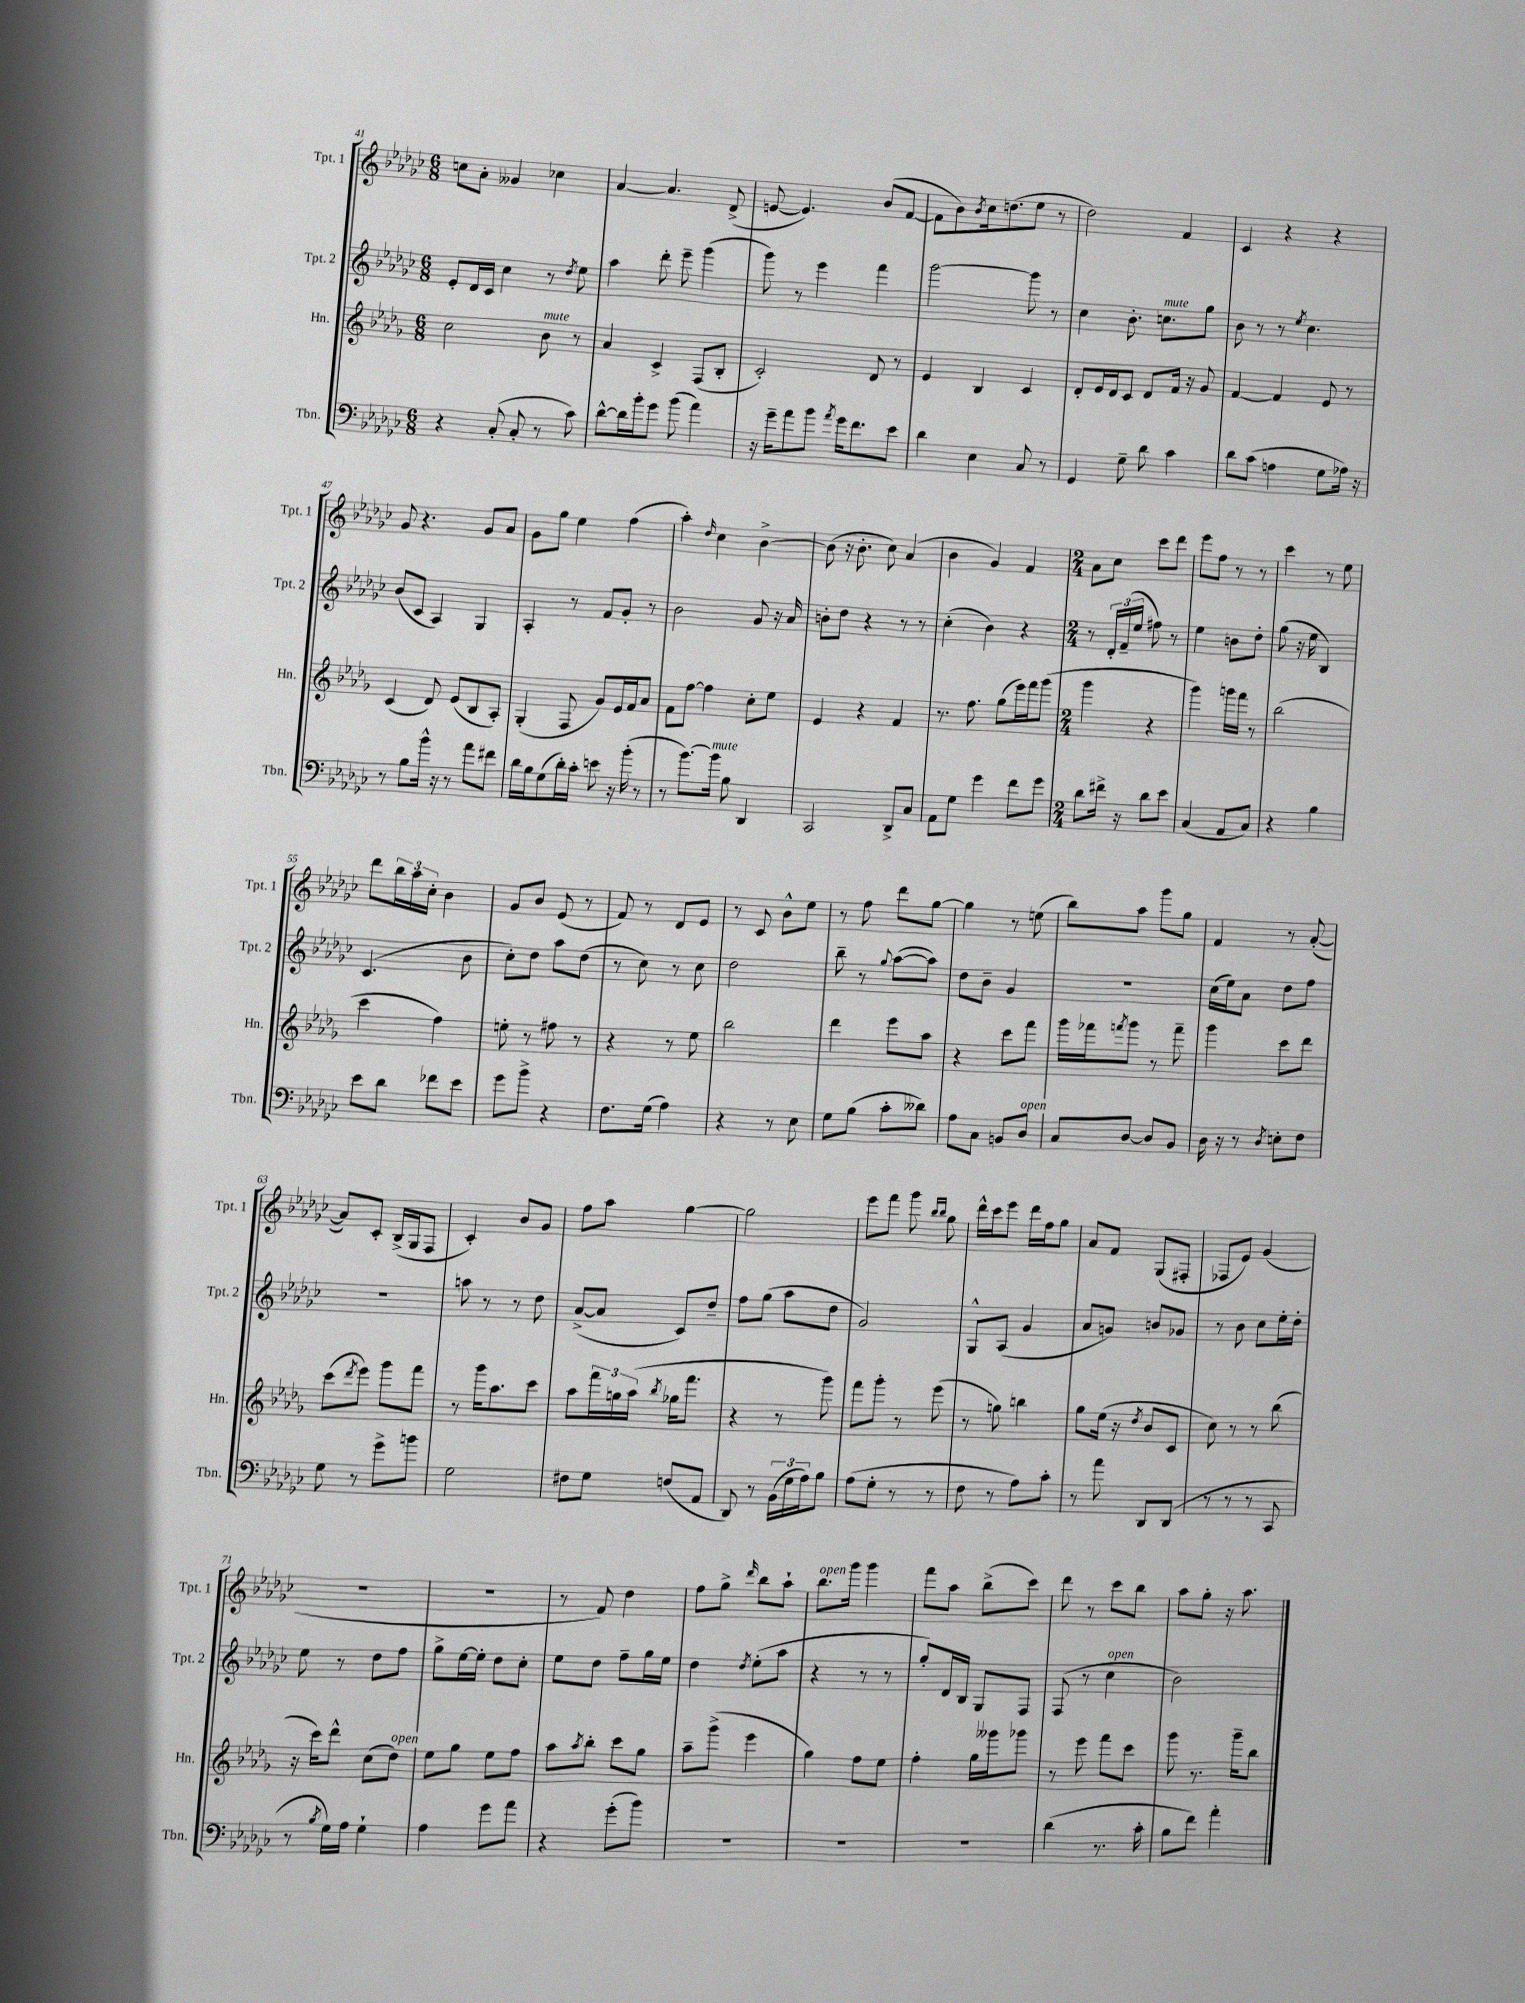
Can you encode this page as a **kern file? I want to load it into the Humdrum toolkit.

**kern	**kern	**kern	**kern
*part4	*part3	*part2	*part1
*staff4	*staff3	*staff2	*staff1
*I"Tbn.	*I"Hn.	*I"Tpt. 2	*I"Tpt. 1
*I'Tbn.	*I'Hn.	*I'Tpt. 2	*I'Tpt. 1
*clefF4	*clefG2	*clefG2	*clefG2
*k[b-e-a-d-g-c-]	*k[b-e-a-d-g-]	*k[b-e-a-d-g-c-]	*k[b-e-a-d-g-c-]
*M6/8	*M6/8	*M6/8	*M6/8
=41	=41	=41	=41
4r	2cc\	8e-'/L	8ccn\L
.	.	16d-/L	8a-'\J
.	.	16c-/JJ	.
(8C-'/	.	4cc-\	4g--X/
8C-'/	.	.	.
!	!LO:TX:a:i:t=mute	!	!
8r	8b-\	8r	4cc-X\
.	.	8qdd-/	.
8c-\)	8r	8ee-\	.
=42	=42	=42	=42
[8d-^^\L	4a-/	4aa-\	[4a-/
16d-\L]	.	.	.
16b-'\J	.	.	.
8g-\J	4c^/	8ddd-'\	4.a-/]
(8b-\	.	8eee-~\	.
4a-\)	(8F/L	(4ggg-\	.
.	8B-'/J	.	(8d-^/
=43	=43	=43	=43
16r	2c'/)	8ggg-\)	[8en/
16g-~\KL	.	.	.
8a-\	.	8r	4.e/])
8b-\J	.	4eee-\	.
8qa-/	.	.	.
16g-\KL	.	.	.
8.f\	.	.	.
.	8d-/	4fff\	(8b-/L
8e-\J	8r	.	[8f/J
=44	=44	=44	=44
4d-\	4e-/	[2ggg-\	8f\L]
.	.	.	8b-\)
.	.	.	8qb-/
4E-\	4B-/	.	16cc-\k
.	.	.	(8.ddn\
8C-/	4c/	8ggg-\]	8ee-\J
8r	.	8r	8r
=45	=45	=45	=45
4GG-/	8d-'/L	4cc-\	2dd-\)
.	16e-/L	.	.
.	16d-/J	.	.
8G-~\	8c/J	8.b-'\	.
8d-\	8d-/L	.	.
!	!	!LO:TX:a:i:t=mute	!
.	.	8.ccn\L	.
4c-\	16f/Jk	.	4f/
.	16r	.	.
.	8g-/	8gg-\J	.
=46	=46	=46	=46
8d-\L	[4f/	8b-\	4c-/
(8c-\J	.	8r	.
4An\	4f/]	8r	4r
.	.	8qee-/	.
.	.	4.cc-\	.
8G-\L	8e-/	.	4r
16A-X\Jk)	8r	.	.
16r	.	.	.
!!LO:LB:g=z
=47	=47	=47	=47
8r	(4c/	(8b-/L	8g-/
8B-\L	.	8c-/J	4.r
16b-^^\Jk	8d-/)	4A-/)	.
16r	.	.	.
8r	(8e-/L	.	.
8a-\L	8B-/	4G-/	8g-/L
8f#X\J	8A-'/J)	.	8a-/J
=48	=48	=48	=48
16d-\LL	(4G-'/	4A-'/	8g-\L
16B-\J	.	.	.
(8G-\	.	.	8gg-\J
16d-'\L)	8F/	8r	4ee-\
16c-'\JJ	.	.	.
8en\	8g-/L)	8f/L	.
16r	16e-/L	8g-'/J	(4ff\
(16b-'\	16f/J	.	.
8r	8a-/J	8r	.
=49	=49	=49	=49
8r	8f\L	2b-\	4aa-'\)
[8.b-\L)	[8ff\J	.	.
.	.	.	16qqdd-/
.	4ff\]	.	4cc-\
!LO:TX:a:i:t=mute	!	!	!
16b-\Jk]	.	.	.
8B-\	.	.	.
4DD-/	8cc'\L	8g-/	[4b-^\
.	8ee-\J	16r	.
.	.	16a-/	.
=50	=50	=50	=50
2CC-/	4e-/	8bn'\L	(8b-\]
.	.	8dd-\J	16r
.	.	.	8.b-'\
.	4r	4r	.
.	.	.	8cc-\)
8DD-^/L	4f/	8r	(4a-/
8C-/J	.	8r	.
=51	=51	=51	=51
8AA-\L	8.r	(4cc-'\	4b-\
8G-\J	.	.	.
.	8.ff\	.	.
4g-\	.	4b-\)	4g-/)
.	(8gg-\L	.	.
8f\L	16eee-\L)	4r	4f/
.	16fff\J	.	.
8g-\J	(8ggg-\J	.	.
=52	=52	=52	=52
*M2/4	*M2/4	*M2/4	*M2/4
8d-\L	4ggg-\	8r	8a-\L
16f#X^\Jk	.	24d-'/LL	8cc-\J
.	.	(24f~/	.
16r	.	.	.
.	.	24ee-/JJ	.
8d-\L	4r	8ff#X\)	8ccc-\L
8e-\J	.	8r	8ddd-\J
=53	=53	=53	=53
(4C-/	4ggg-\)	4ee-\	8eee-\L
.	.	.	8ff\J
8AA-/L	16gggn\LL	8bn\L	8r
.	16fff\JJ	.	.
8C-/J)	8r	8dd-'\J	8r
=54	=54	=54	=54
4r	(2bb-\	(8gg-\	4ccc-\
.	.	16r	.
.	.	16ee-\	.
4B-\	.	4B-/)	8r
.	.	.	8ee-\
!!LO:LB:g=z
=55	=55	=55	=55
8e-\L	4ccc\	(4.c-/	8ddd-\L
8d-\J	.	.	24bb-\L
.	.	.	24aa-\
.	.	.	24cc-'\JJ
8f-X\L	4ff\)	.	4b-\
8e-\J	.	8b-\	.
=56	=56	=56	=56
8g-\L	8een'\	8cc-'\L)	8g-/L
8b-^\J	8r	8dd-\J	8b-/J
4r	8ff#X\	8aa-\L	(8e-/
.	8r	(8dd-\J	8r
=57	=57	=57	=57
8.F\L	4r	8r	8f/)
.	.	8cc-\)	8r
(16G-\Jk	.	.	.
4A-\)	8r	8r	8d-/L
.	8ee-\	8cc-\	8e-/J
=58	=58	=58	=58
4r	2bb-\	2dd-\	8r
.	.	.	8c-/
8r	.	.	8b-^^\L
8E-\	.	.	8ee-\J
=59	=59	=59	=59
8G-\L	4ddd-\	8bb-~\	8r
(8B-\J	.	8r	8ff\
.	.	8qqgg-/	.
8c-'\L	8eee-\L	([8aa-\L	8ddd-\L
8d--X\J)	8aa-\J	8aa-\J])	[8gg-\J
=60	=60	=60	=60
8A-\L	4r	8dd-\L	4gg-\]
8C-\J	.	8b-~\J	.
8BBn/L	8ccc\L	4g-/	8r
!LO:TX:a:i:t=open	!	!	!
8D-/J	8fff\J	.	(8een\
=61	=61	=61	=61
8C-/L	16ggg-\LL	2r	8bb-\L)
.	16fff-X\J	.	.
.	8qfffn/	.	.
[8D-/J	8ggg-\J	.	8aa-\J
8D-/L]	8r	.	8ggg-\L
8BB-/J	8fff~\	.	8gg-\J
=62	=62	=62	=62
16D-\	4ggg-\	(16cc-\LL	4f/
16r	.	16ee-\J)	.
8r	.	8a-\J	.
8qD-/	.	.	.
8En'\L	8ccc\L	8dd-\L	8r
8F\J	8ddd-\J	8ff\J	([8a-'/
!!LO:LB:g=z
=63	=63	=63	=63
8G-\	(8ccc\L	2r	8a-/L])
.	8qddd-/	.	.
8r	8eee-\J)	.	8c-'/J
8g-^\L	8ggg-\L	.	(16B-^/LL
.	.	.	16G-/J
8bn\J	8fff\J	.	8F/J
=64	=64	=64	=64
2G-\	8r	8aan\	4c-'/)
.	16ggg-\KL	8r	.
.	8.aa-\	.	.
.	.	8r	8b-/L
.	8ccc\J	8dd-\	8g-/J
=65	=65	=65	=65
8F#X\L	8aa-\L	([8a-^/L	8ff\L
8G-\J	24fff\L	8a-/J]	8aa-\J
.	24ggn\	.	.
.	(24aa-\JJ	.	.
.	8qbb-/	.	.
(8Fn/L	16gg-X\KL	8c-/L)	[4gg-\
.	8.fff\J	.	.
8AA-/J	.	8dd-~/J	.
=66	=66	=66	=66
8DD-/)	4r	8ff\L	2gg-\]
8r	.	(8gg-\J	.
(24BB-\LL	8r	8aa-\L	.
24G-\	.	.	.
24A-\J)	.	.	.
8B-\J	8ggg-\)	8dd-\J	.
=67	=67	=67	=67
(8A-\L	8fff\L	2g-/)	8eee-\L
8G-'\J	8ggg-'\J	.	8fff\J
8r	8r	.	8ggg-\
.	.	.	16qqbb-/LL
.	.	.	16qqbb-/JJ
8r	(8eee-\	.	8gg-\
=68	=68	=68	=68
8F\	8r	8G-^^/L	16ddd-^^\LL
.	.	.	16ccc-\J
8r	8ggn\)	(8A-/J	8eee-\J
8A-\L)	4bbn\	4g-/	16ddd-\LL
.	.	.	16ff\J
8c-'\J	.	.	8gg-\J
=69	=69	=69	=69
8r	8gg-\L	8a-/L	8a-/L
8a-\	(16ee-\Jk	8gn/J)	8f/J
.	16r	.	.
.	8qdd-/	.	.
8DD-/L	8b-/L	8bn/L	(8G-/L
(8DD-/J	8c/J	8g-X/J	8F#X'/J
=70	=70	=70	=70
8r	8cc\)	8r	8F-X/L
8r	8r	8b-\	8e-/J)
8r	8r	8cc-\L	(4g-/
8CC-/	(8bb-\	16ee-'\L	.
.	.	16dd-'\JJ	.
!!LO:LB:g=z
=71	=71	=71	=71
8r	16r	8ee-\	2r
.	16ccc\KL)	.	.
8qB-/	.	.	.
16G-\LL)	8ddd-^^\J	8r	.
16A-\JJ	.	.	.
4G-`\	(8cc\L	8dd-\L	.
!	!LO:TX:a:i:t=open	!	!
.	8dd-\J)	8ff\J	.
=72	=72	=72	=72
4A-\	8ee-\L	8gg-^\L	2r
.	8gg-\J	[16ee-\L	.
.	.	16ee-'\JJ]	.
8g-\L	8ee-\L	8dd-\L	.
8a-\J	8ff\J	8cc-'\J	.
=73	=73	=73	=73
4r	8aa-\L	8ee-\L	8r
.	8qaa-/	.	.
.	8bb-'\J	8dd-\J	8f/)
(8g-'\L	8ccc\L	8ff~\L	4dd-\
8b-\J)	8gg-\J	16gg-\L	.
.	.	16ee-\JJ	.
=74	=74	=74	=74
2r	8aa-~\L	4dd-\	8ff\L
.	(8ggg-^\J	.	8gg-^\J
.	.	8qdd-/	16qqddd-/
.	4eee-\	(8ee-'\L	8bb-\L
.	.	8aa-\J	8aa-`\J
=75	=75	=75	=75
!	!	!	!LO:TX:a:i:t=open
2r	4gg-\)	4r	8.bb-\L
.	.	.	16ggg-\Jk
.	8ff\L	8r	4ggg-\
.	8ee-\J	8r	.
=76	=76	=76	=76
2r	4ff'\	8gg-'/L)	8fff\L
.	.	16d-/L	8aa-\J
.	.	16B-/JJ	.
.	16gg-\LL	8G-/L	(8bb-^\L
.	16ggg--X\J	.	.
.	8ggg-X\J	8F/J	8ccc-\J)
=77	=77	=77	=77
(4d-\	8r	(8F/	8ddd-\
.	8eee-\	8r	8r
!	!	!LO:TX:a:i:t=open	!
8.r	8fff\L	4cc-\	8ccc-\L
.	8ccc\J	.	8bb-\J
16c-'\	.	.	.
=78	=78	=78	=78
8B-\L	8ggg-\	2b-\)	8aa-\L
8f\J)	8.r	.	8gg-'\J
4a-'\	.	.	16r
.	16ggg-~\KL	.	8.aa-\
.	8bb-\J	.	.
==	==	==	==
*-	*-	*-	*-
